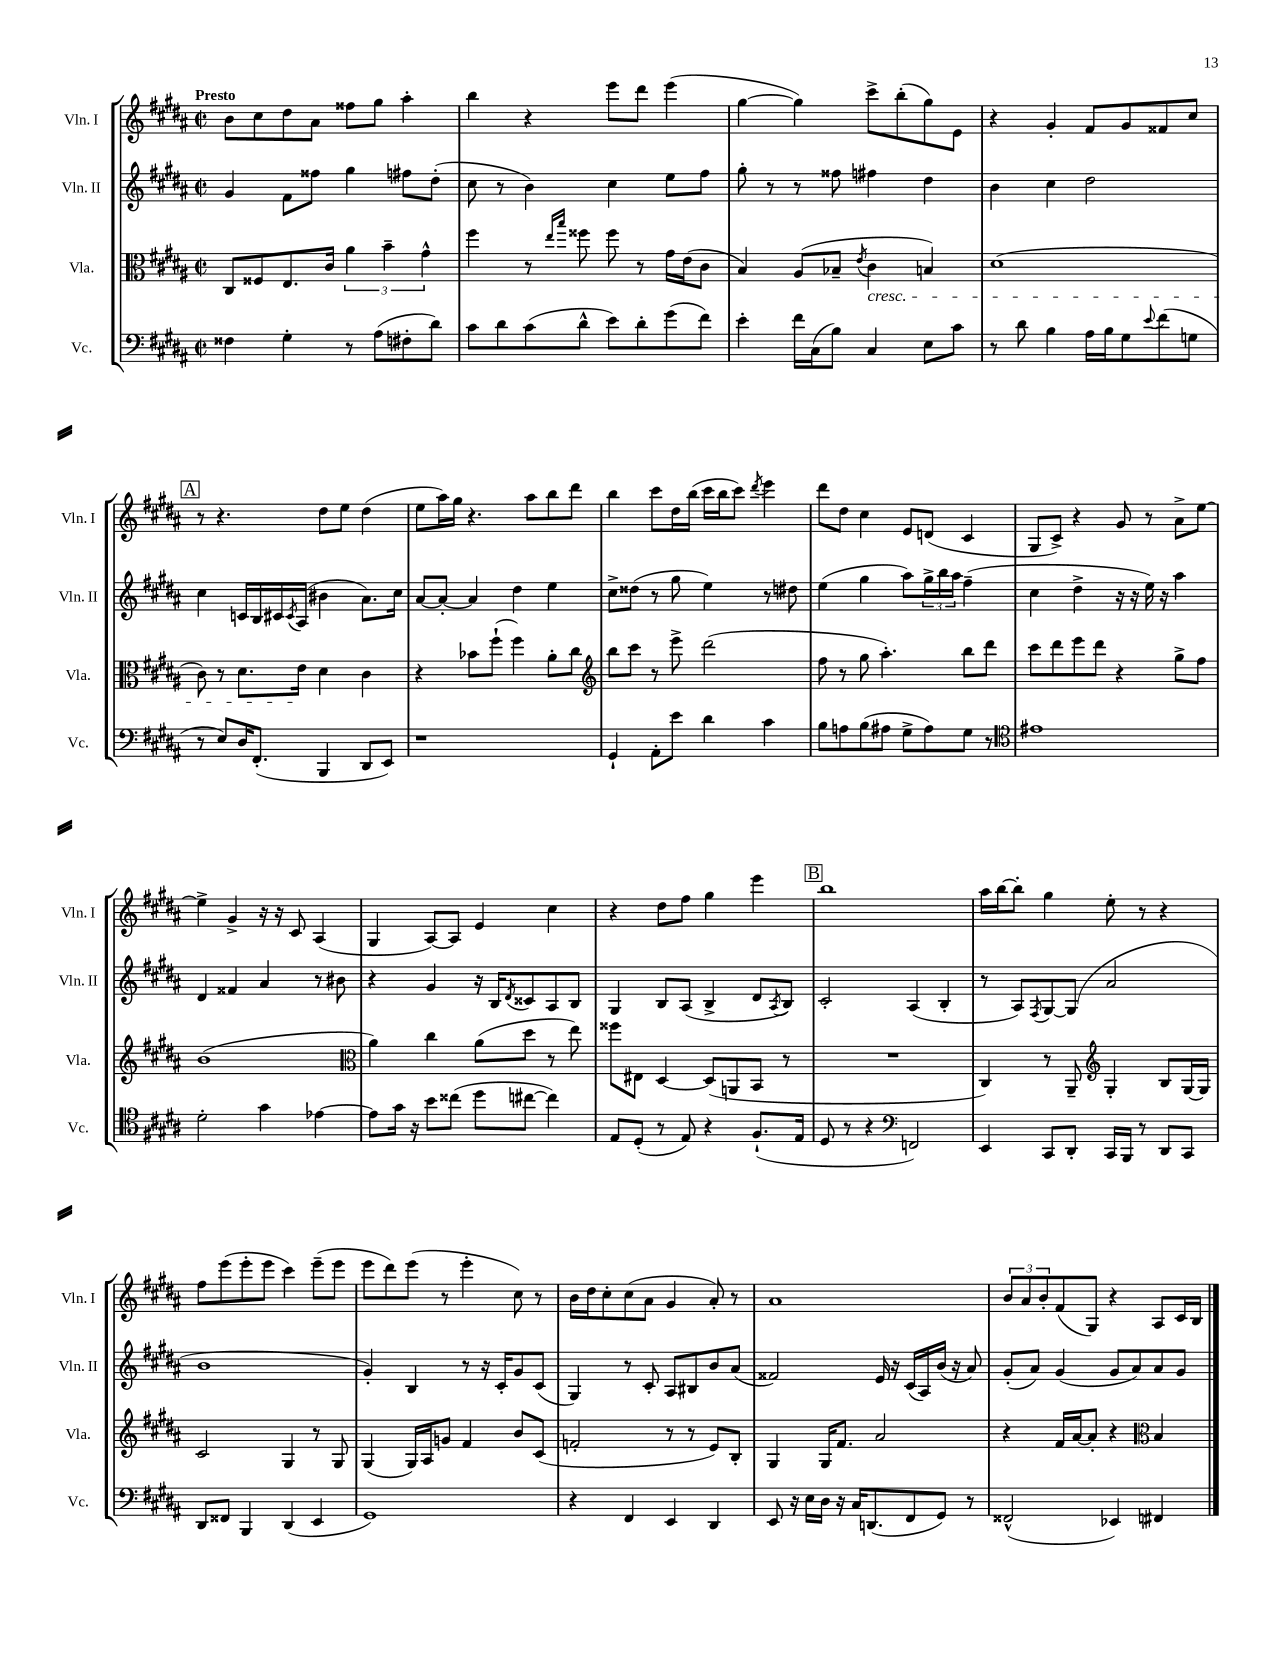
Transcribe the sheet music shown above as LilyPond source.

<<
\new StaffGroup <<
\new Staff = "s0" \with { instrumentName = "Vln. I" shortInstrumentName = "Vln. I" } {
    \clef treble \key b \major \defaultTimeSignature \time 2/2 \tempo "Presto"
    b'8 cis''8 dis''8 ais'8 fisis''8 gis''8 ais''4-. |
    b''4 r4 e'''8 dis'''8 e'''4( |
    gis''4~ gis''4) cis'''8-> b''8-.( gis''8) e'8 |
    r4 gis'4-. fis'8 gis'8 fisis'8 cis''8 |
    \mark \markup { \box "A" } r8 r4. dis''8 e''8 dis''4( |
    e''8 ais''16) gis''16 r4. ais''8 b''8 dis'''8 |
    b''4 cis'''8 dis''16 b''16( cis'''16 b''16 cis'''8) \acciaccatura { dis'''8 } e'''4 |
    dis'''8 dis''8 cis''4 e'8 d'8( cis'4 |
    gis8 cis'8->) r4 gis'8 r8 ais'8-> e''8~ |
    e''4-> gis'4-> r16 r16 cis'8 ais4( |
    gis4 ais8~) ais8 e'4 cis''4 |
    r4 dis''8 fis''8 gis''4 e'''4 |
    \mark \markup { \box "B" } b''1 |
    ais''16 b''16~ b''8-. gis''4 e''8-. r8 r4 |
    fis''8 e'''8( e'''8-. e'''8 cis'''4) e'''8--( e'''8 |
    e'''8 dis'''8) e'''8( r8 e'''4-. cis''8) r8 |
    b'16 dis''16 cis''8-. cis''8( ais'8 gis'4 ais'8-.) r8 |
    ais'1 |
    \tuplet 3/2 { b'8 ais'8 b'8-. } fis'8( gis8) r4 ais8 cis'16 b16 \bar "|." |
}
\new Staff = "s1" \with { instrumentName = "Vln. II" shortInstrumentName = "Vln. II" } {
    \clef treble \key b \major \defaultTimeSignature \time 2/2
    gis'4 fis'8 fisis''8 gis''4 fis''8 dis''8-.( |
    cis''8 r8 b'4) cis''4 e''8 fis''8 |
    gis''8-. r8 r8 fisis''8 fis''4 dis''4 |
    b'4 cis''4 dis''2 |
    \mark \markup { \box "A" } cis''4 c'16 b16 cis'16 \acciaccatura { cis'8 } ais16( bis'4 ais'8.) cis''16 |
    ais'8~ ais'8~-. ais'4 dis''4 e''4 |
    cis''8-> disis''8( r8 gis''8 e''4) r8 dis''8 |
    e''4( gis''4 ais''8) \tuplet 3/2 { gis''16-> b''16 ais''16 } fis''4--( |
    cis''4 dis''4-> r16 r16 e''16) r16 ais''4 |
    dis'4 fisis'4 ais'4 r8 bis'8 |
    r4 gis'4 r16 b16 \acciaccatura { dis'8 } cisis'8 ais8 b8 |
    gis4 b8 ais8( b4-> dis'8 \acciaccatura { ais8 } b8) |
    \mark \markup { \box "B" } cis'2-. ais4( b4-. |
    r8 ais8) \acciaccatura { fis8 } gis8~ gis8( ais'2 |
    b'1 |
    gis'4-.) b4 r8 r16 cis'16-. gis'8 cis'8( |
    gis4) r8 cis'8-. ais8 bis8 b'8 ais'8( |
    fisis'2) e'16 r16 cis'16( ais16) b'16( r16 ais'8) |
    gis'8-.( ais'8) gis'4( gis'8 ais'8) ais'8 gis'8 \bar "|." |
}
\new Staff = "s2" \with { instrumentName = "Vla." shortInstrumentName = "Vla." } {
    \clef alto \key b \major \defaultTimeSignature \time 2/2
    cis8 fisis8 e8. cis'16 \tuplet 3/2 { ais'4 b'4-- gis'4-^ } |
    fis''4 r8 \grace { e''16 b''16 } fisis''8 fisis''8 r8 gis'16 e'16( cis'8 |
    b4) ais8( bes8-- \acciaccatura { e'8 } cis'4\cresc b4) |
    dis'1( |
    \mark \markup { \box "A" } cis'8) r8 dis'8. e'16\! dis'4 cis'4 |
    r4 bes'8 fis''8-!( fis''4) ais'8-. cis''8 |
    \clef treble b''8 cis'''8 r8 e'''8-> dis'''2( |
    fis''8 r8 gis''8 ais''4.-.) b''8 dis'''8 |
    cis'''8 dis'''8 e'''8 dis'''8 r4 gis''8-> fis''8 |
    b'1( |
    \clef alto ais'4) cis''4 ais'8( dis''8 r8 e''8) |
    fisis''8 eis8 dis4~ dis8( a,8 b,8 r8 |
    \mark \markup { \box "B" } R1 |
    cis4) r8 ais,8-- \clef treble gis4-. b8 gis16~ gis16 |
    cis'2 gis4 r8 gis8 |
    gis4( gis16) ais16 g'8 fis'4 b'8 cis'8( |
    f'2-. r8 r8 e'8) b8-. |
    gis4 gis16 fis'8. ais'2 |
    r4 fis'16 ais'16~ ais'8-. r4 \clef alto b4 \bar "|." |
}
\new Staff = "s3" \with { instrumentName = "Vc." shortInstrumentName = "Vc." } {
    \clef bass \key b \major \defaultTimeSignature \time 2/2
    fisis4 gis4-. r8 ais8( fis8-. dis'8) |
    cis'8 dis'8 cis'8( dis'8-^ e'8) dis'8-. gis'8( fis'8) |
    e'4-. fis'16 cis16( b8) cis4 e8 cis'8 |
    r8 dis'8 b4 ais16 b16 gis8 \appoggiatura { e'8 } fis'8( g8 |
    \mark \markup { \box "A" } r8 e8) dis16 fis,8.-.( b,,4 dis,8 e,8) |
    r1 |
    gis,4-! ais,8-. e'8 dis'4 cis'4 |
    b8 a8 b8( ais8 gis8-> ais8) gis8 r8 |
    \clef tenor eis'1 |
    dis'2-. gis'4 ees'4~ |
    ees'8 gis'16 r16 b'8 cisis''8( dis''8 cis''8~ cis''4) |
    e8 dis8-.( r8 e8) r4 fis8.-!( e16 |
    \mark \markup { \box "B" } dis8 r8 r4 \clef bass f,2) |
    e,4 cis,8 dis,8-. cis,16 b,,16 r8 dis,8 cis,8 |
    dis,8 fisis,8 b,,4 dis,4( e,4 |
    gis,1) |
    r4 fis,4 e,4 dis,4 |
    e,8 r16 e16 dis16 r16 cis16 d,8.( fis,8 gis,8) r8 |
    fisis,2-^( ees,4) fis,4 \bar "|." |
}
>>
>>
\layout { \context { \Score \remove "Bar_number_engraver" } }
